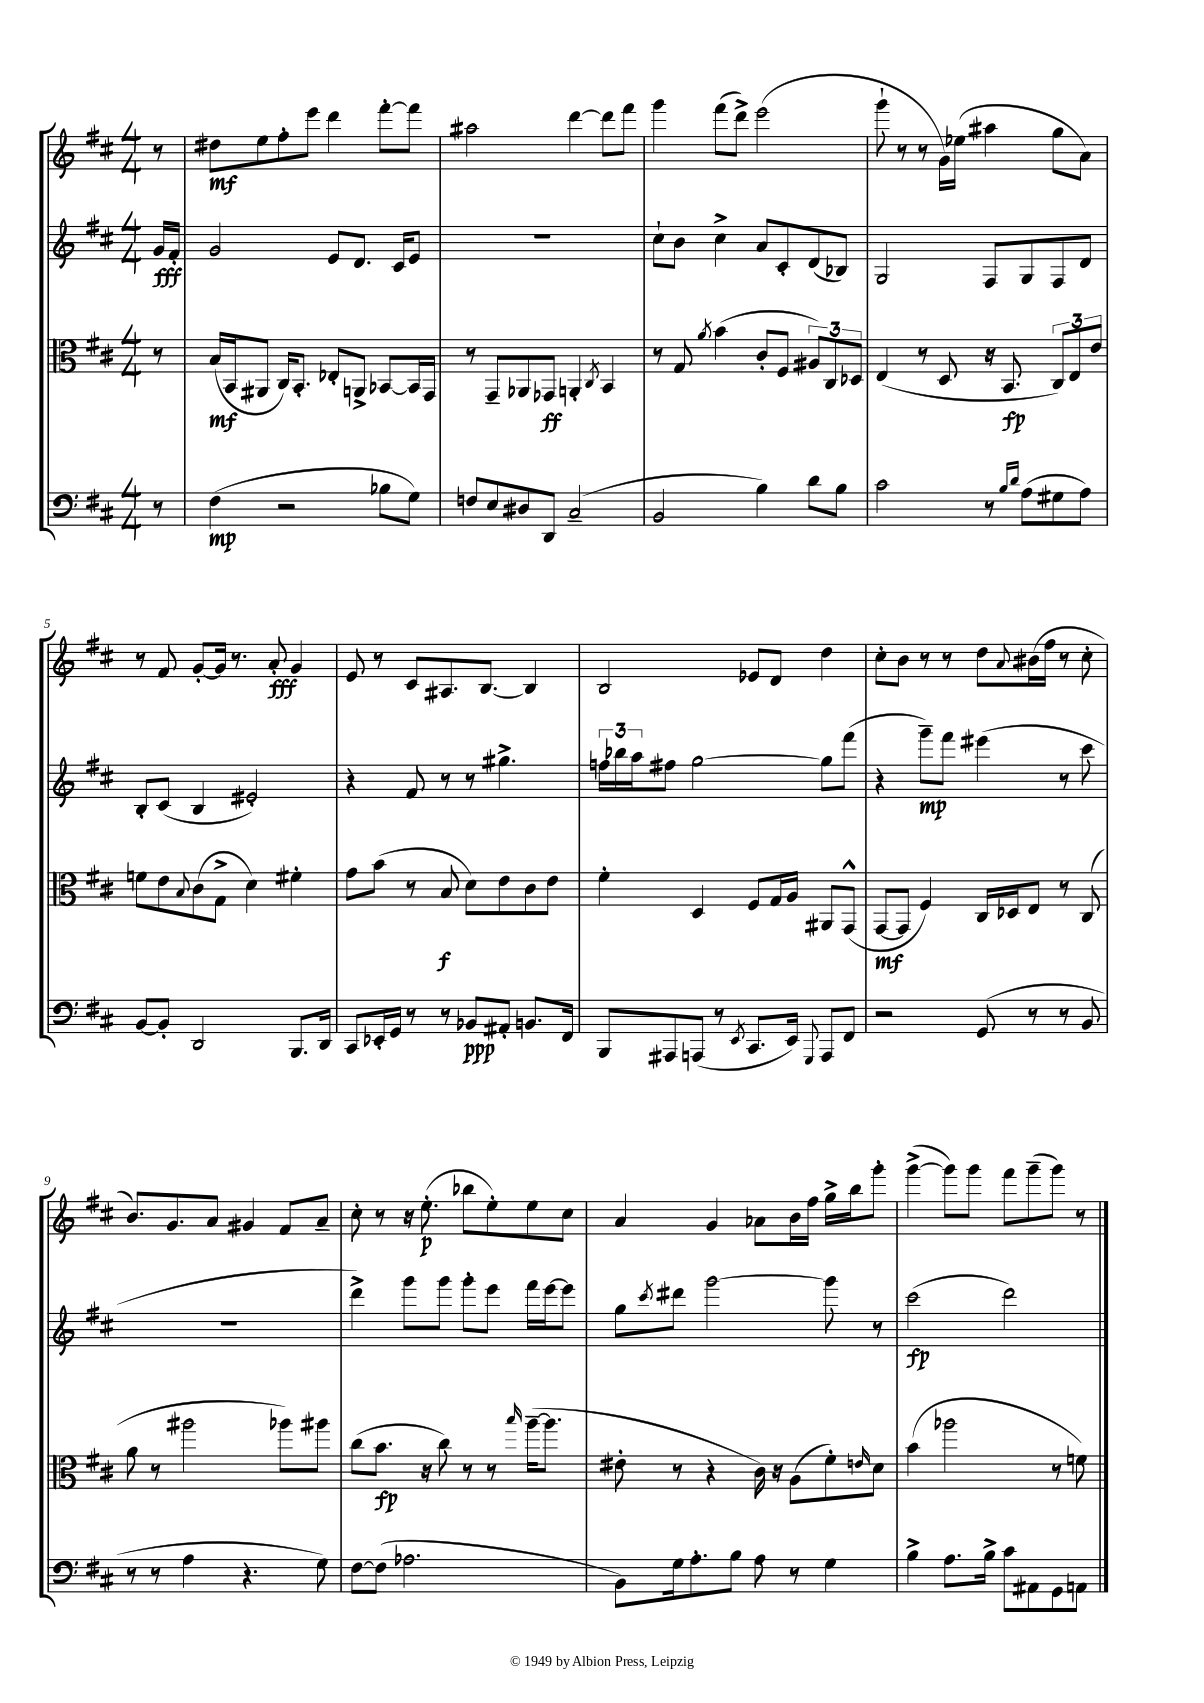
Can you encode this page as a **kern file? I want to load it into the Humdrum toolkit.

**kern	**dynam	**kern	**dynam	**kern	**dynam	**kern	**dynam
*part4	*part4	*part3	*part3	*part2	*part2	*part1	*part1
*staff4	*staff4	*staff3	*staff3	*staff2	*staff2	*staff1	*staff1
*clefF4	*	*clefC3	*	*clefG2	*	*clefG2	*
*k[f#c#]	*	*k[f#c#]	*	*k[f#c#]	*	*k[f#c#]	*
*M4/4	*	*M4/4	*	*M4/4	*	*M4/4	*
=	=	=	=	=	=	=	=
8r	.	8r	.	16g/LL	fff	8r	.
.	.	.	.	16f#'/JJ	.	.	.
=1	=1	=1	=1	=1	=1	=1	=1
(4F#\	mp	(16B/LL	mf	2g/	.	8dd#X\L	mf
.	.	16BB/J	.	.	.	.	.
.	.	8AA#X/J	.	.	.	8ee\	.
2r	.	16C#/KL)	.	.	.	8ff#'\	.
.	.	8.BB'/J	.	.	.	.	.
.	.	.	.	.	.	8eee\J	.
.	.	8E-X'/L	.	8e/L	.	4ddd\	.
.	.	8AAn^/J	.	8.d/J	.	.	.
8B-X\L	.	[8BB-X/L	.	.	.	[8fff#'\L	.
.	.	.	.	16c#/KL	.	.	.
8G\J)	.	16BB-/L]	.	8e/J	.	8fff#\J]	.
.	.	16GG/JJ	.	.	.	.	.
=2	=2	=2	=2	=2	=2	=2	=2
8Fn/L	.	8r	.	1r	.	2aa#X\	.
8E/	.	8GG~/L	.	.	.	.	.
8D#X/	.	8AA-X/	.	.	.	.	.
8DD/J	.	8GG-X/J	ff	.	.	.	.
(2C#~/	.	4AAn'/	.	.	.	[4ddd\	.
.	.	8qC#/	.	.	.	.	.
.	.	4BB/	.	.	.	8ddd\L]	.
.	.	.	.	.	.	8fff#\J	.
=3	=3	=3	=3	=3	=3	=3	=3
2BB/	.	8r	.	8cc#`\L	.	4ggg\	.
.	.	8G/	.	8b\J	.	.	.
.	.	8qa/	.	.	.	.	.
.	.	(4b\	.	4cc#^\	.	(8fff#\L	.
.	.	.	.	.	.	8ddd^\J)	.
4B\)	.	8c#'/L	.	8a/L	.	(2eee\	.
.	.	8F#/J	.	8c#'/	.	.	.
8d\L	.	12A#X/L)	.	(8d/	.	.	.
.	.	12C#/	.	.	.	.	.
8B\J	.	.	.	8B-X/J)	.	.	.
.	.	12D-X/J	.	.	.	.	.
=4	=4	=4	=4	=4	=4	=4	=4
2c#\	.	(4E/	.	2G/	.	8ggg`\	.
.	.	.	.	.	.	8r	.
.	.	8r	.	.	.	8r	.
.	.	8D/	.	.	.	16g\LL)	.
.	.	.	.	.	.	(16ee-X\JJ	.
8r	.	16r	.	8F#/L	.	4aa#X\	.
.	.	8.BB/	fp	.	.	.	.
16qqB/LL	.	.	.	.	.	.	.
16qqd/JJ	.	.	.	.	.	.	.
(8A\L	.	.	.	8G/	.	.	.
8G#X\	.	12C#/L)	.	8F#/	.	8gg\L	.
.	.	12E/	.	.	.	.	.
8A\J)	.	.	.	8d/J	.	8a\J)	.
.	.	12e/J	.	.	.	.	.
!!LO:LB:g=z
=5	=5	=5	=5	=5	=5	=5	=5
[8BB/L	.	8fn\L	.	8B'/L	.	8r	.
8BB'/J]	.	8e\	.	(8c#/J	.	8f#/	.
.	.	8qqB/	.	.	.	.	.
2DD/	.	(8c#\	.	4B/	.	[8g'/L	.
.	.	8G^\J	.	.	.	16g/Jk]	.
.	.	.	.	.	.	8.r	.
.	.	4d\)	.	2e#X'/)	.	.	.
.	.	.	.	.	.	8a'/	fff
8.BBB/L	.	4f#X'\	.	.	.	4g/	.
16DD/Jk	.	.	.	.	.	.	.
=6	=6	=6	=6	=6	=6	=6	=6
8CC#/L	.	8g\L	.	4r	.	8e/	.
16EE-X'/L	.	(8b\J	.	.	.	8r	.
16GG/JJ	.	.	.	.	.	.	.
8r	.	8r	.	8f#/	.	8c#/L	.
8r	.	8B/	f	8r	.	8.A#X/	.
8BB-X/L	ppp	8d\L)	.	8r	.	.	.
.	.	.	.	.	.	[8.B/J	.
8AA#X'/J	.	8e\	.	4.gg#X^\	.	.	.
8.BBn/L	.	8c#\	.	.	.	4B/]	.
.	.	8e\J	.	.	.	.	.
16FF#/Jk	.	.	.	.	.	.	.
=7	=7	=7	=7	=7	=7	=7	=7
8BBB/L	.	4f#'\	.	24ffn\LL	.	2B/	.
.	.	.	.	24bb-X\	.	.	.
.	.	.	.	24aa\J	.	.	.
8AAA#X/	.	.	.	8ff#X\J	.	.	.
(8AAAn/J	.	4D/	.	[2gg\	.	.	.
8r	.	.	.	.	.	.	.
8qEE/	.	.	.	.	.	.	.
8.CC#/L	.	8F#/L	.	.	.	8e-X/L	.
.	.	16G/L	.	.	.	8d/J	.
16EE/Jk)	.	16A/JJ	.	.	.	.	.
8qqGGG/	.	.	.	.	.	.	.
8AAA/L	.	8AA#X/L	.	8gg\L]	.	4dd\	.
8FF#/J	.	(8GG^^/J	.	(8fff#\J	.	.	.
=8	=8	=8	=8	=8	=8	=8	=8
2r	.	[8GG/L	mf	4r	.	8cc#'\L	.
.	.	8GG/J]	.	.	.	8b\J	.
.	.	4F#/)	.	8ggg~\L)	mp	8r	.
.	.	.	.	8fff#\J	.	8r	.
(8GG/	.	16C#/LL	.	(4eee#X\	.	8dd\L	.
.	.	16D-X/J	.	.	.	.	.
.	.	.	.	.	.	8qqa/	.
8r	.	8E/J	.	.	.	(16b#X\L	.
.	.	.	.	.	.	16ff#\JJ	.
8r	.	8r	.	8r	.	8r	.
8BB/	.	(8C#/	.	8ccc#\	.	8cc#'\	.
!!LO:LB:g=z
=9	=9	=9	=9	=9	=9	=9	=9
8r	.	8a\	.	1r	.	8.b/L)	.
8r	.	8r	.	.	.	.	.
.	.	.	.	.	.	8.g/	.
4A\	.	2aa#X\	.	.	.	.	.
.	.	.	.	.	.	8a/J	.
4.r	.	.	.	.	.	4g#X/	.
.	.	8aa-X\L)	.	.	.	8f#/L	.
8G\)	.	8aa#X\J	.	.	.	8a~/J	.
=10	=10	=10	=10	=10	=10	=10	=10
[8F#\L	.	(8cc#\L	.	4ddd^\)	.	8cc#'\	.
(8F#\J]	.	8.b\J	fp	.	.	8r	.
2.A-X\	.	.	.	8ggg\L	.	16r	.
.	.	16r	.	.	.	(8.ee'\	p
.	.	8cc#\)	.	8ggg\J	.	.	.
.	.	8r	.	8ggg'\L	.	8bb-X\L	.
.	.	8r	.	8eee\J	.	8ee'\)	.
.	.	16qqbb/	.	.	.	.	.
.	.	([16aa~\KL	.	16fff#\LL	.	8ee\	.
.	.	8.aa\J]	.	[16eee\J	.	.	.
.	.	.	.	8eee\J]	.	8cc#\J	.
=11	=11	=11	=11	=11	=11	=11	=11
8BB\L)	.	8e#X'\	.	8gg\L	.	4a/	.
.	.	.	.	8qccc#/	.	.	.
16G\k	.	8r	.	8ddd#X\J	.	.	.
8.A'\	.	.	.	.	.	.	.
.	.	4r	.	[2ggg\	.	4g/	.
8B\J	.	.	.	.	.	.	.
8A\	.	16c#\)	.	.	.	8a-X\L	.
.	.	16r	.	.	.	.	.
8r	.	(8A\L	.	.	.	16b\L	.
.	.	.	.	.	.	16ff#\JJ	.
4G\	.	8f#'\)	.	8ggg\]	.	16gg^\LL	.
.	.	.	.	.	.	16bb\J	.
.	.	16qqen/	.	.	.	.	.
.	.	8d\J	.	8r	.	8ggg'\J	.
=12	=12	=12	=12	=12	=12	=12	=12
4B^\	.	(4b\	.	(2ccc#\	fp	([4ggg^\	.
8.A\L	.	2aa-X\	.	.	.	8ggg\L])	.
.	.	.	.	.	.	8ggg\J	.
16B^\Jk	.	.	.	.	.	.	.
8c#\L	.	.	.	2ddd\)	.	8fff#\L	.
8AA#X\	.	.	.	.	.	(8ggg~\	.
8GG\	.	8r	.	.	.	8ggg\J)	.
8AAn\J	.	8fn\)	.	.	.	8r	.
==	==	==	==	==	==	==	==
*-	*-	*-	*-	*-	*-	*-	*-
